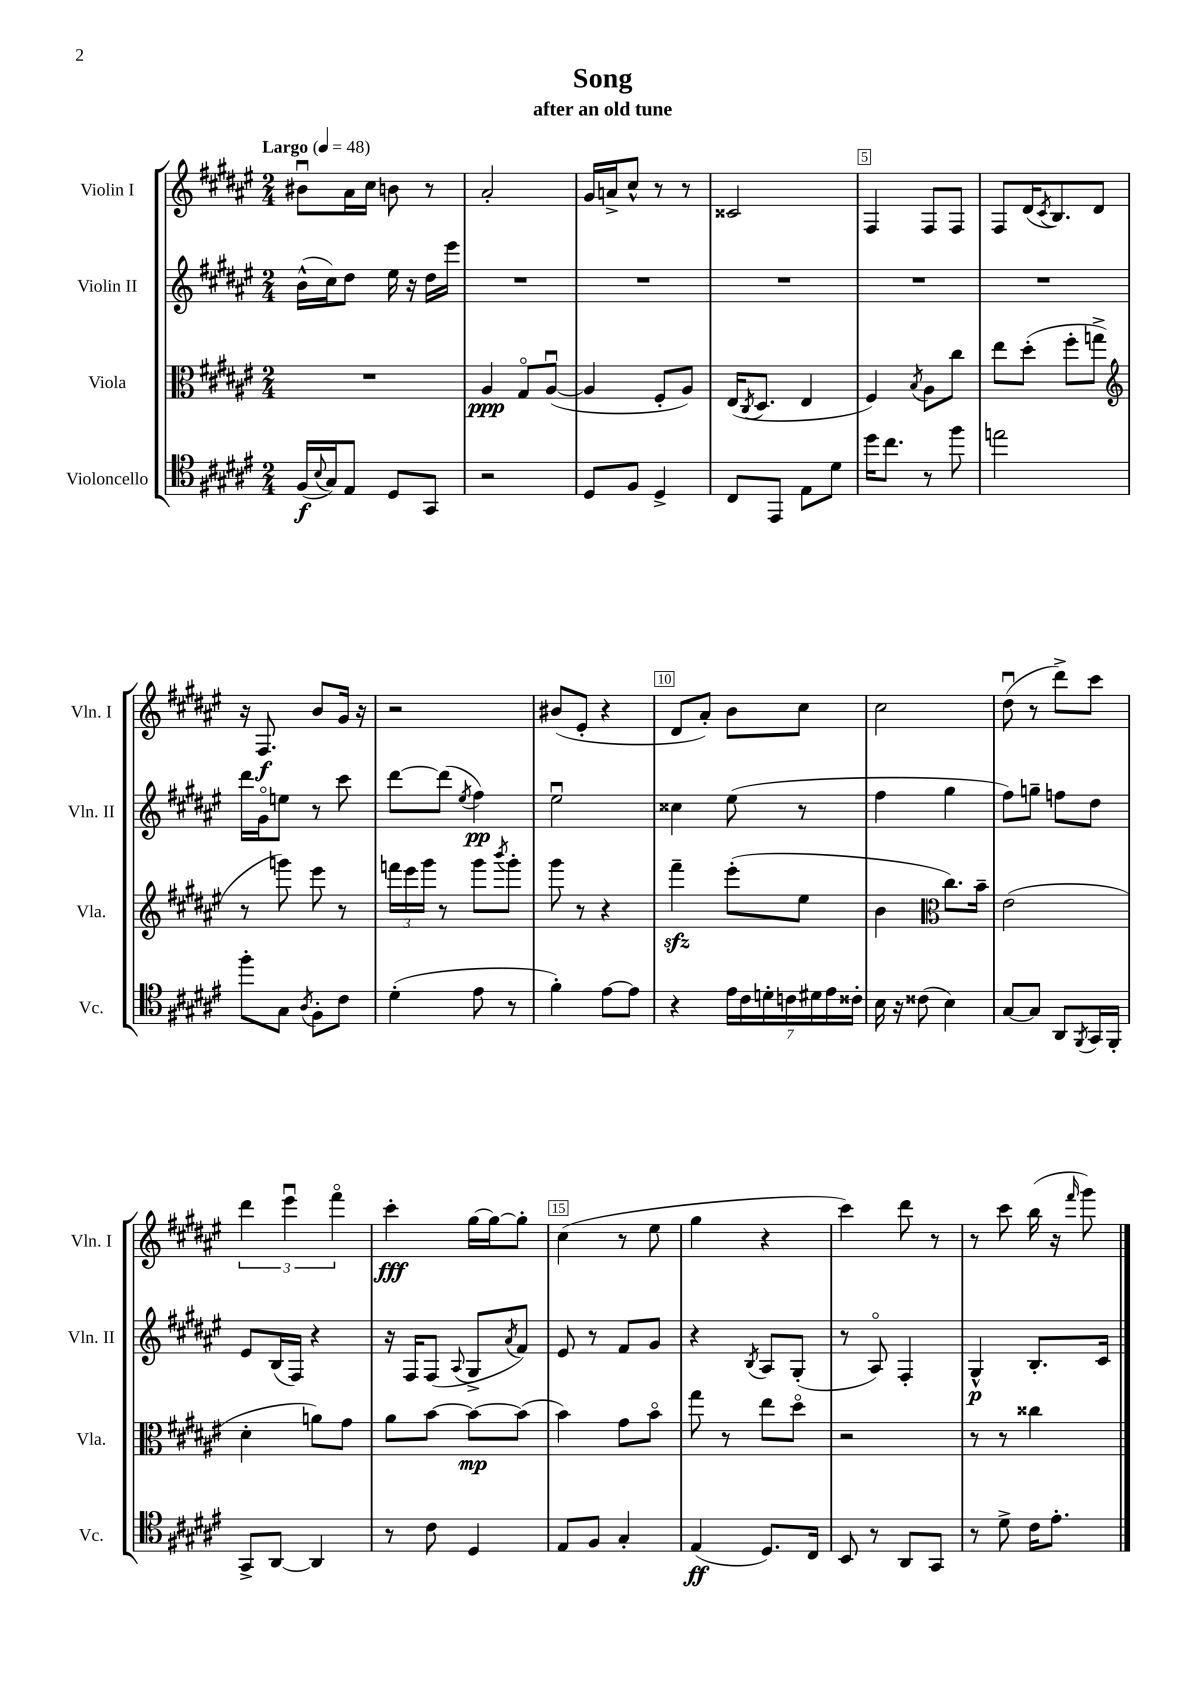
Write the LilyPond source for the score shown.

\header { title = "Song" subtitle = "after an old tune" }
<<
\new StaffGroup <<
\new Staff = "s0" \with { instrumentName = "Violin I" shortInstrumentName = "Vln. I" } {
    \clef treble \key fis \major \numericTimeSignature \time 2/4 \tempo "Largo" 4 = 48
    bis'8\downbow ais'16 cis''16 b'8 r8 |
    ais'2-. |
    gis'16 a'16-> cis''8-^ r8 r8 |
    cisis'2 |
    fis4 fis8 fis8 |
    fis8 dis'16( \acciaccatura { cis'8 } b8.) dis'8 |
    r16 fis8.\f b'8 gis'16 r16 |
    r2 |
    bis'8( eis'8-. r4 |
    dis'8 ais'8-.) b'8 cis''8 |
    cis''2 |
    dis''8\downbow( r8 dis'''8->) cis'''8 |
    \tuplet 3/2 { dis'''4 eis'''4\downbow fis'''4\flageolet } |
    cis'''4-.\fff gis''16~ gis''16~ gis''8-. |
    cis''4( r8 eis''8 |
    gis''4 r4 |
    cis'''4) dis'''8 r8 |
    r8 cis'''8 b''16( r16 \grace { fis'''16 } gis'''8) \bar "|." |
}
\new Staff = "s1" \with { instrumentName = "Violin II" shortInstrumentName = "Vln. II" } {
    \clef treble \key fis \major \numericTimeSignature \time 2/4
    b'16-^( cis''16) dis''8 eis''16 r16 dis''16 eis'''16 |
    R2 |
    R2 |
    R2 |
    R2 |
    R2 |
    dis'''16 gis'16\flageolet e''8 r8 cis'''8 |
    dis'''8~ dis'''8( \acciaccatura { eis''8 } fis''4\pp) |
    eis''2\downbow |
    cisis''4 eis''8( r8 |
    fis''4 gis''4 |
    fis''8) g''8-- f''8 dis''8 |
    eis'8 b16( fis16) r4 |
    r16 fis16 fis8( \appoggiatura { ais8 } gis8-> \acciaccatura { ais'8 } fis'8) |
    eis'8 r8 fis'8 gis'8 |
    r4 \acciaccatura { b8 } ais8 gis8-.( |
    r8 ais8\flageolet) fis4-. |
    gis4-^\p b8.-. cis'16 \bar "|." |
}
\new Staff = "s2" \with { instrumentName = "Viola" shortInstrumentName = "Vla." } {
    \clef alto \key fis \major \numericTimeSignature \time 2/4
    R2 |
    ais4\ppp gis8\flageolet ais8~\downbow( |
    ais4 fis8-. ais8) |
    eis16( \acciaccatura { cis8 } dis8. eis4 |
    fis4) \acciaccatura { b8 } ais8 cis''8 |
    eis''8 dis''8-.( fis''8-. g''8-> |
    \clef treble r8 g'''8) eis'''8 r8 |
    \tuplet 3/2 { f'''16 eis'''16 gis'''16 } r8 gis'''8 \acciaccatura { b'''8 } gis'''8-. |
    gis'''8 r8 r4 |
    fis'''4--\sfz eis'''8-.( eis''8 |
    b'4 \clef alto cis''8.) b'16-- |
    eis'2( |
    dis'4-. a'8) gis'8 |
    ais'8 b'8~ b'8~\mp b'8( |
    b'4) gis'8 b'8\flageolet |
    gis''8 r8 eis''8 dis''8\flageolet |
    r2 |
    r8 r8 cisis''4 \bar "|." |
}
\new Staff = "s3" \with { instrumentName = "Violoncello" shortInstrumentName = "Vc." } {
    \clef tenor \key fis \major \numericTimeSignature \time 2/4
    fis16\f( \appoggiatura { b8 } gis16) eis8 dis8 gis,8 |
    r2 |
    dis8 fis8 dis4-> |
    cis8 eis,8 eis8 dis'8 |
    dis''16 cis''8. r8 fis''8 |
    e''2 |
    fis''8-. gis8 \acciaccatura { ais8 } fis8-. cis'8 |
    dis'4-.( eis'8 r8 |
    fis'4-.) eis'8~ eis'8 |
    r4 \tuplet 7/4 { eis'16 cis'16 d'16-. c'16 dis'16 eis'16 cisis'16-. } |
    b16 r16 cisis'8( b4) |
    gis8~ gis8 ais,8 \acciaccatura { fis,8 } gis,16 fis,16-. |
    gis,8-> ais,8~ ais,4 |
    r8 cis'8 dis4 |
    eis8 fis8 gis4-. |
    eis4\ff( dis8.) cis16 |
    b,8 r8 ais,8 gis,8 |
    r8 dis'8-> cis'16 eis'8.-. \bar "|." |
}
>>
>>
\layout { \context { \Score \override BarNumber.break-visibility = ##(#f #t #t) barNumberVisibility = #(every-nth-bar-number-visible 5) \override BarNumber.stencil = #(make-stencil-boxer 0.1 0.3 ly:text-interface::print) } }
